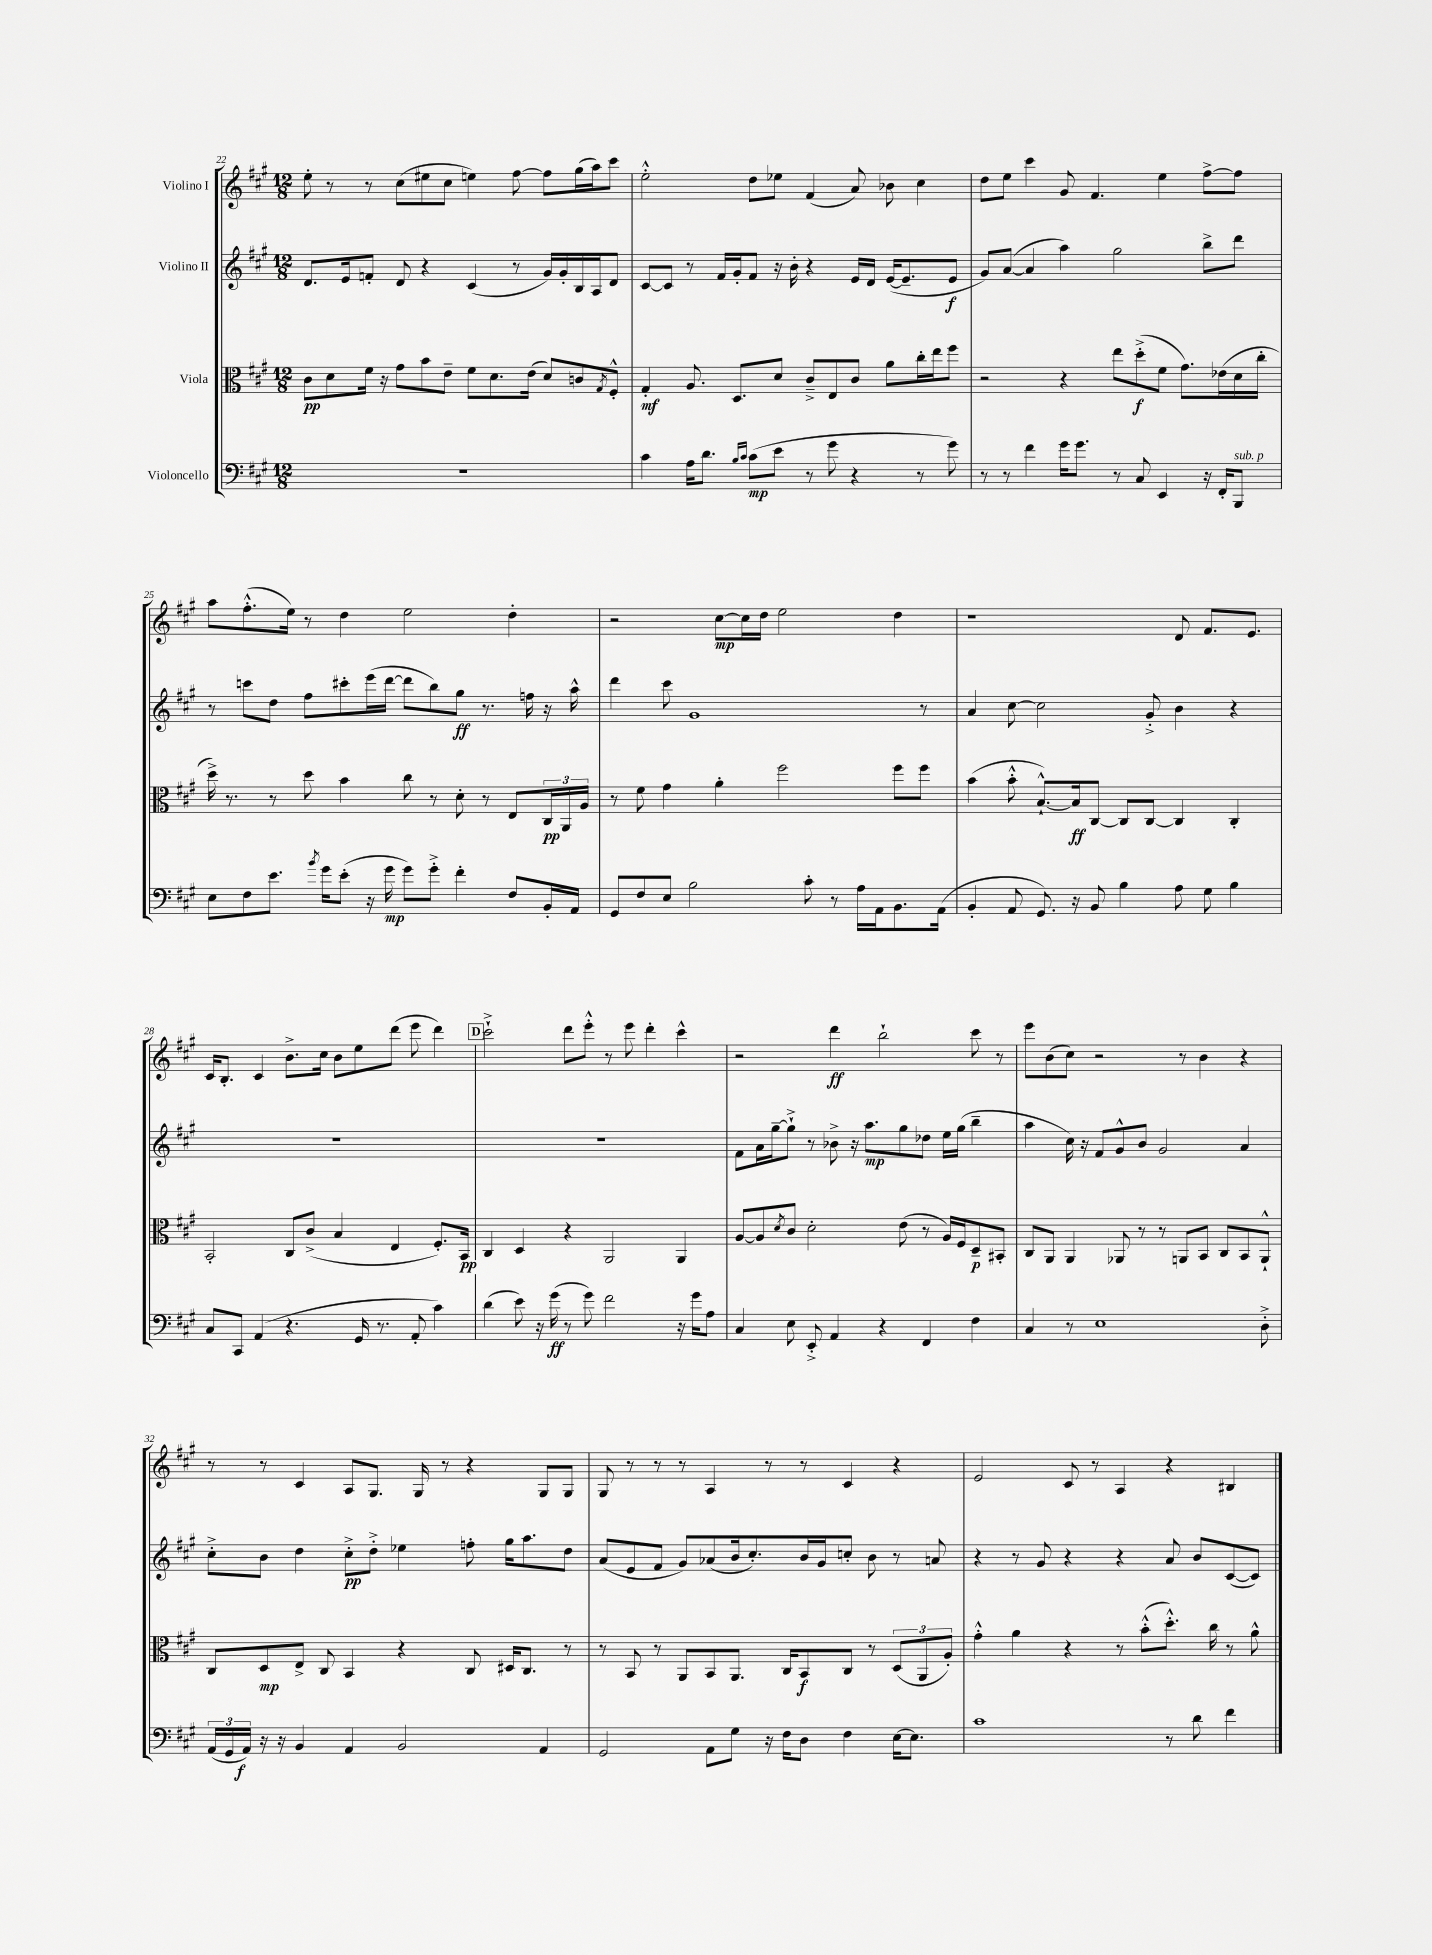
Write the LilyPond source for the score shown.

<<
\new StaffGroup <<
\new Staff = "s0" \with { instrumentName = "Violino I" } {
    \clef treble \key a \major \numericTimeSignature \time 12/8
    e''8-. r8 r8 cis''8( eis''8 cis''8 e''4) fis''8~ fis''8 gis''16( a''16) cis'''8 |
    e''2-.-^ d''8 ees''8 fis'4( a'8) bes'8 cis''4 |
    d''8 e''8 cis'''4 gis'8 fis'4. e''4 fis''8~-> fis''8 |
    a''8 fis''8.-.-^( e''16) r8 d''4 e''2 d''4-. |
    r2 cis''8~\mp cis''16 d''16 e''2 d''4 |
    r1 d'8 fis'8. e'8. |
    cis'16 b8.-. cis'4 b'8.-> cis''16 b'8 e''8 d'''8( e'''8 d'''4) |
    \mark \markup { \box "D" } cis'''2-!-> d'''8 e'''8-.-^ r8 e'''8 d'''4-. cis'''4-^ |
    r2 d'''4\ff b''2-! cis'''8 r8 |
    e'''8 b'8( cis''8) r2 r8 b'4 r4 |
    r8 r8 cis'4 a8 gis8. gis16 r8 r4 gis8 gis8 |
    gis8 r8 r8 r8 a4 r8 r8 cis'4 r4 |
    e'2 cis'8 r8 a4 r4 bis4 \bar "|." |
}
\new Staff = "s1" \with { instrumentName = "Violino II" } {
    \clef treble \key a \major \numericTimeSignature \time 12/8
    d'8. e'16 f'8-. d'8 r4 cis'4( r8 gis'16) gis'16-. b16 a16 d'8 |
    cis'8~ cis'8 r8 fis'16 gis'16-. fis'8 r16 b'16-. r4 e'16 d'16 e'16~( e'8.-- e'8\f |
    gis'8) a'8~( a'4 a''4) gis''2 b''8-> d'''8 |
    r8 c'''8 d''8 fis''8 cis'''8-. e'''16( d'''16~ d'''8 b''8) gis''8\ff r8. f''16 r16 a''16-^ |
    d'''4 cis'''8 gis'1 r8 |
    a'4 cis''8~ cis''2 gis'8-.-> b'4 r4 |
    R1. |
    \mark \markup { \box "D" } R1. |
    fis'8 a'16 gis''16~-- gis''8-!-> r8 bes'8-> r16 a''8.\mp gis''8 des''8 e''16 gis''16( b''4-- |
    a''4 cis''16) r16 fis'8 gis'8-^ b'8 gis'2 a'4 |
    cis''8-.-> b'8 d''4 cis''8-.->\pp d''8-.-> ees''4 f''8-. gis''16 a''8. d''8 |
    a'8( e'8 fis'8 gis'8) aes'8( b'16 cis''8.-.) b'16 gis'16 c''8-. b'8 r8 a'8 |
    r4 r8 gis'8 r4 r4 a'8 b'8 cis'8~( cis'8) \bar "|." |
}
\new Staff = "s2" \with { instrumentName = "Viola" } {
    \clef alto \key a \major \numericTimeSignature \time 12/8
    cis'8\pp d'8 fis'16 r16 gis'8 b'8 e'8-- fis'8 d'8. e'16( d'8) c'8 \acciaccatura { gis8 } fis8-.-^ |
    gis4-.\mf a8. d8. d'8 cis'8---> e8 cis'8 a'8 cis''16-. e''16 fis''8 |
    r2 r4 e''8 d''8-.->\f( fis'8 gis'8.) ees'16( d'16 cis''16-. |
    d''16->) r8. r8 d''8 b'4 cis''8 r8 d'8-. r8 e8 \tuplet 3/2 { cis16\pp a,16 a16 } |
    r8 fis'8 gis'4 a'4-. fis''2 fis''8 fis''8 |
    b'4( b'8-.-^ b8.~-!-^) b16\ff cis8~ cis8 cis8~ cis4 cis4-. |
    b,2-. cis8 cis'8->( b4 e4 fis8.-.) b,16\pp |
    \mark \markup { \box "D" } cis4 d4 r4 a,2 a,4 |
    a8~ a8 \acciaccatura { d'8 } cis'8 d'2-. e'8( r8 a16) fis16 d8--\p bis,8-. |
    cis8 a,8 a,4 aes,8 r8 r8 a,8 b,8 cis8 b,8 a,8-!-^ |
    cis8 d8\mp e8-> cis8 b,4 r4 cis8 dis16 cis8. r8 |
    r8 b,8 r8 a,8 b,8 a,8. cis16 b,8\f cis8 r8 \tuplet 3/2 { d8( a,8 a8-.) } |
    gis'4-.-^ a'4 r4 r8 b'8-.-^( d''8.-.-^) cis''16 r8 a'8-^ \bar "|." |
}
\new Staff = "s3" \with { instrumentName = "Violoncello" } {
    \clef bass \key a \major \numericTimeSignature \time 12/8
    R1. |
    cis'4 a16 d'8. \grace { b16 cis'16 } cis'8\mp( e'8 r8 gis'8 r4 r8 gis'8) |
    r8 r8 fis'4 gis'16 gis'8. r8 cis8 e,4 r16 fis,16-. b,,8^\markup { \italic "sub. p" } |
    e8 fis8 e'8. \acciaccatura { b'8 } gis'16 e'8-.( r16 gis'16\mp gis'8) gis'8-.-> fis'4-. fis8 b,16-. a,16 |
    gis,8 fis8 e8 b2 cis'8-. r8 a16 a,16 b,8. a,16( |
    b,4-. a,8 gis,8.) r16 b,8 b4 a8 gis8 b4 |
    cis8 cis,8 a,4( r4. gis,16 r8. a,8-. cis'4) |
    \mark \markup { \box "D" } d'4( e'8) r16 gis'16\ff( r8 gis'8) fis'2 r16 gis'16 a8 |
    cis4 e8 e,8-.-> a,4 r4 fis,4 fis4 |
    cis4 r8 e1 d8-.-> |
    \tuplet 3/2 { a,16( gis,16 a,16\f) } r16 r16 b,4 a,4 b,2 a,4 |
    gis,2 a,8 gis8 r16 fis16 d8 fis4 e16~ e8. |
    cis'1 r8 d'8 fis'4 \bar "|." |
}
>>
>>
\layout { \context { \Score currentBarNumber = #22 } }
